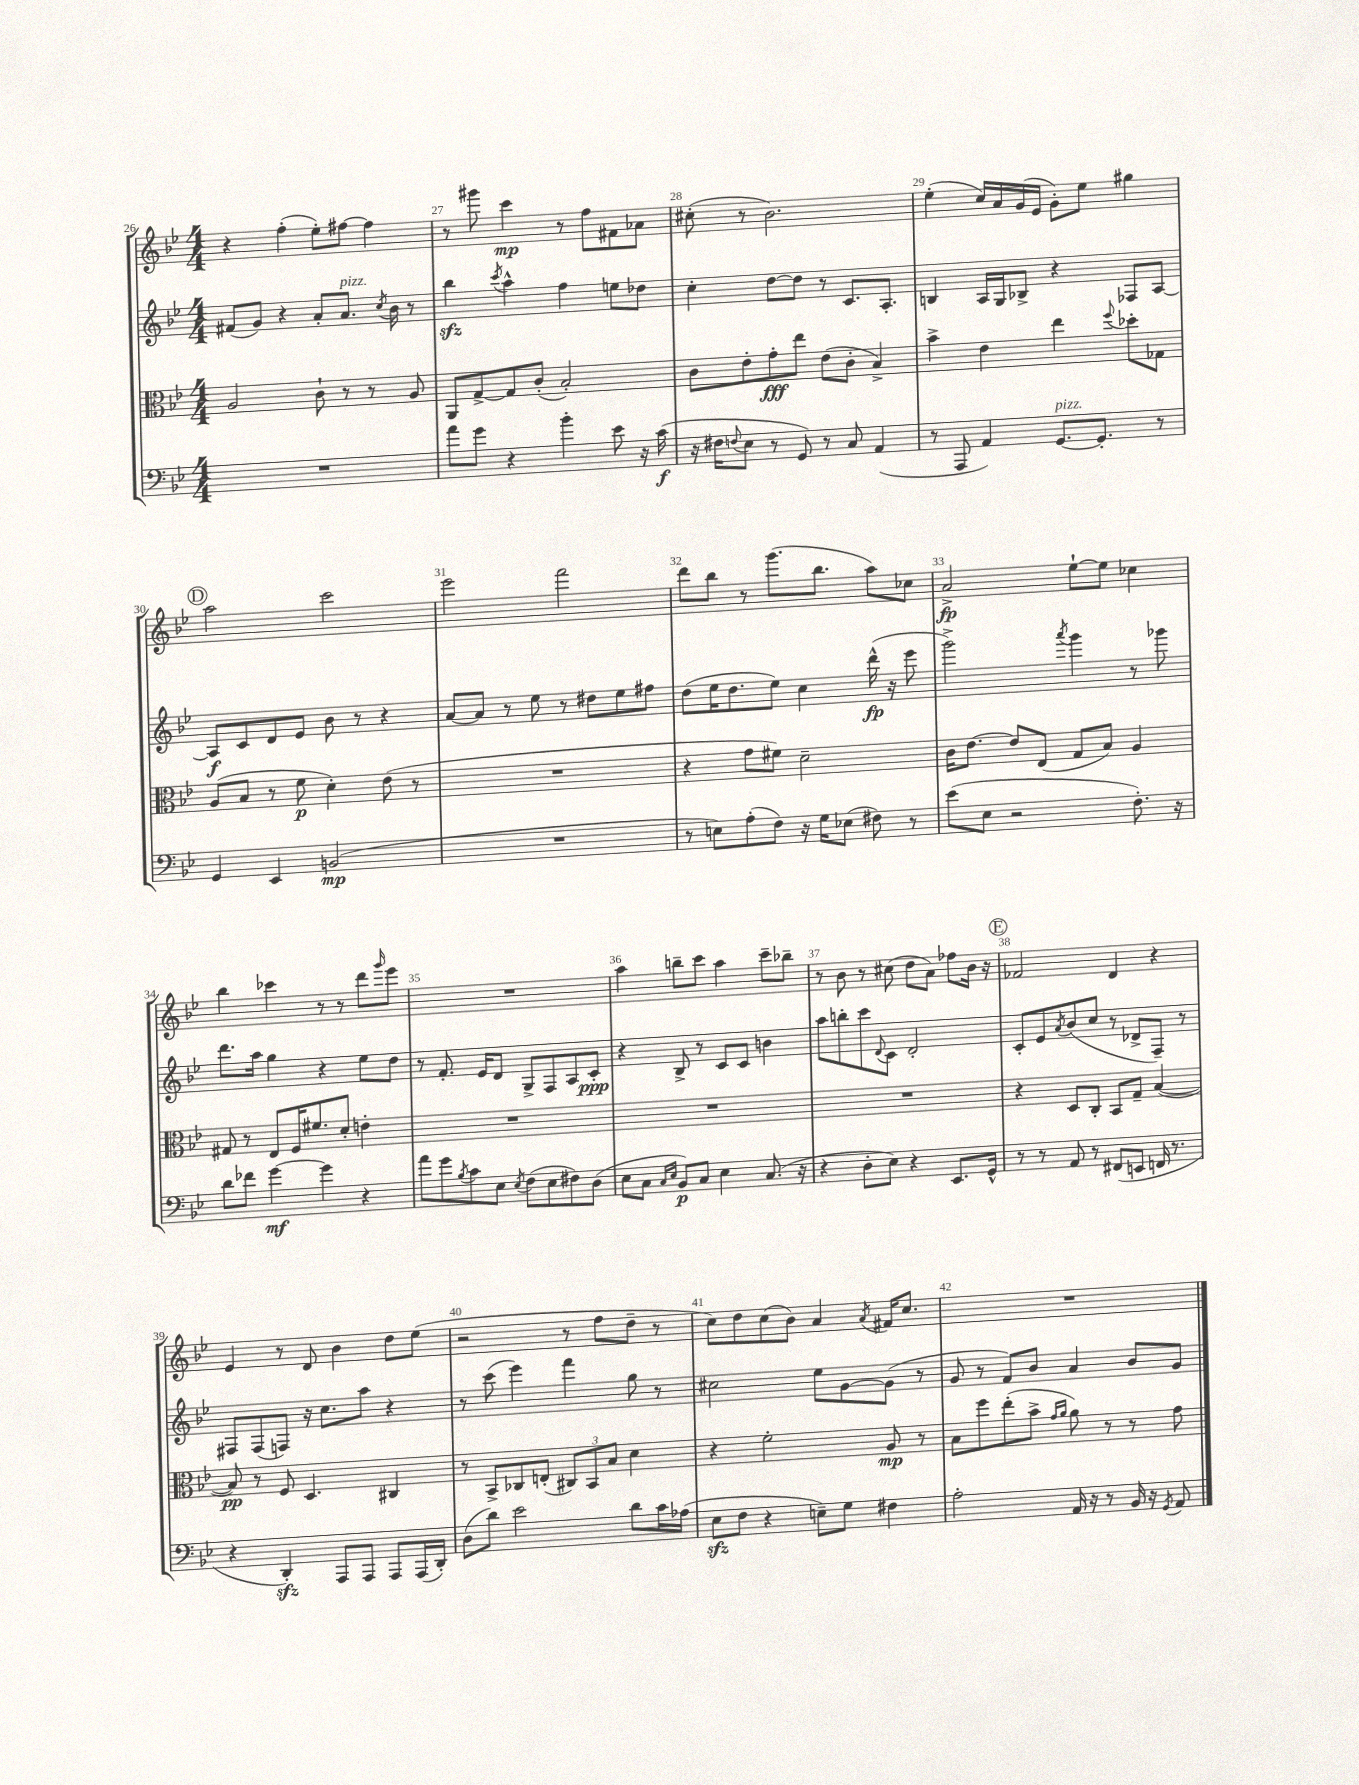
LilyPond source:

<<
\new StaffGroup <<
\new Staff = "s0" {
    \clef treble \key bes \major \numericTimeSignature \time 4/4
    r4 f''4-.( ees''8-.) fis''8~ fis''4 |
    r8 gis'''8 c'''4\mp r8 f''8 fis'8 aes'8 |
    cis''8-.( r8 bes'2.) |
    ees''4-.( c''16) a'16 g'16( ees'16 g'8-.) ees''8 gis''4 |
    \mark \markup { \circle "D" } a''2 c'''2 |
    ees'''2 f'''2 |
    d'''8 bes''8 r8 g'''8.( bes''8. a''8) ces''8 |
    a'2->\fp ees''8~-! ees''8 ces''4 |
    bes''4 ces'''4 r8 r8 d'''8 \grace { g'''16 } ees'''8 |
    R1 |
    a''4 b''8-- c'''8 a''4 c'''8-- bes''8-- |
    r8 bes'8 r8 cis''8( d''8 a'8) fes''8 bes'16 r16 |
    \mark \markup { \circle "E" } fes'2 d'4 r4 |
    ees'4 r8 d'8 bes'4 d''8 ees''8( |
    r2 r8 f''8 d''8-- r8 |
    c''8) d''8 c''8( bes'8) a'4 \acciaccatura { a'8 } fis'16 c''8. |
    R1 \bar "|." |
}
\new Staff = "s1" {
    \clef treble \key bes \major \numericTimeSignature \time 4/4
    fis'8( g'8) r4 a'8-. a'8.^\markup { \italic "pizz." } \acciaccatura { c''8 } bes'16 r8 |
    bes''4\sfz \acciaccatura { c'''8 } a''4-^ f''4 e''8 des''8 |
    c''4-. d''8~ d''8 r8 c'8. a8.-. |
    b4 a16 g16 bes8-> r4 fes8 a8~ |
    \mark \markup { \circle "D" } a8\f c'8 d'8 ees'8 bes'8 r8 r4 |
    a'8~ a'8 r8 ees''8 r8 dis''8 ees''8 fis''8 |
    d''8( ees''16 d''8. ees''8) c''4 d'''16-^\fp( r16 ees'''8 |
    g'''2->) \acciaccatura { a'''8 } g'''4 r8 ges'''8 |
    d'''8. a''16 g''4 r4 ees''8 d''8 |
    r8 f'8.-. ees'16 d'8 g8-> f8 a8 c'8-.\ppp |
    r4 bes8-> r8 c'8 c'8 b'4 |
    a''8 b''8-. c'''8 \appoggiatura { d'8 } c'8 d'2-. |
    \mark \markup { \circle "E" } c'8-. ees'8 \acciaccatura { a'8 } bes'8( c''8 r8 des'8-> f8--) r8 |
    fis8 fis8( f8) r16 c''8. a''8 r4 |
    r8 c'''8( ees'''4) f'''4 g''8 r8 |
    cis''2 ees''8 g'8~ g'8( r8 |
    g'8 r8 f'8) bes'8 a'4 bes'8 g'8 \bar "|." |
}
\new Staff = "s2" {
    \clef alto \key bes \major \numericTimeSignature \time 4/4
    a2 c'8-! r8 r8 a8 |
    a,8 g8~-> g8 c'8-.( bes2-.) |
    c'8 ees'8-. g'8-.\fff ees''8 ees'8( c'8-. bes4->) |
    bes'4-> ees'4 ees''4 \appoggiatura { f''8 } des''8-. ges8 |
    \mark \markup { \circle "D" } a8( bes8 r8 f'8\p d'4-.) ees'8( r8 |
    R1 |
    r4 g'8 fis'8) d'2-- |
    c'16 ees'8.~ ees'8 ees8( g8 bes8) a4 |
    gis8 r8 ees8 f16 fis'8. d'8-. e'4-. |
    R1 |
    R1 |
    R1 |
    \mark \markup { \circle "E" } r4 d8 c8-. bes,8 g8-- bes4~( |
    bes8\pp) r8 f8 d4. cis4 |
    r8 bes,8-> ces8 e8-.( \tuplet 3/2 { cis8) bes,8 bes8 } d'4 |
    r4 f'2-. a8\mp r8 |
    bes8 f''8 ees''8-.( bes'8-> \grace { g'16 a'16 } a'8) r8 r8 g'8 \bar "|." |
}
\new Staff = "s3" {
    \clef bass \key bes \major \numericTimeSignature \time 4/4
    R1 |
    a'8 g'8 r4 bes'4-. ees'8 r16 c'16\f( |
    r16 fis16 \appoggiatura { f8 } ees8 r8 g,8) r8 c8 a,4( |
    r8 a,,8 a,4) g,8.~^\markup { \italic "pizz." } g,8.-. r8 |
    \mark \markup { \circle "D" } g,4 ees,4 b,2\mp( |
    R1 |
    r8 e8) a8-.( f8) r16 g16 ees8( fis8) r8 |
    ees'8( ees8 r2 f8.-.) r16 |
    d'8 fes'8 g'4~\mf g'4 r4 |
    a'8 g'8 \acciaccatura { bes8 } c'8 ees8 \acciaccatura { ees8 } f8( ees8 fis8) d8( |
    ees8 c8 \grace { c16 ees16 } bes,8\p) c8 ees4 c8.( r16 |
    r4 d8-. ees8) r4 ees,8. g,16-^ |
    \mark \markup { \circle "E" } r8 r8 a,8 r8 fis,8( e,8 f,16 r8. |
    r4 d,4-.\sfz) a,,8 a,,8 a,,8 a,,16( d,16-.) |
    d8( d'8) ees'2 d'8 c'16 aes16( |
    ees8\sfz f8 r4 e8--) g8 fis4 |
    a2-. a,16 r16 r8 bes,16 r16 \acciaccatura { g,8 } a,8 \bar "|." |
}
>>
>>
\layout { \context { \Score currentBarNumber = #26 \override BarNumber.break-visibility = ##(#f #t #t) barNumberVisibility = #all-bar-numbers-visible } }
